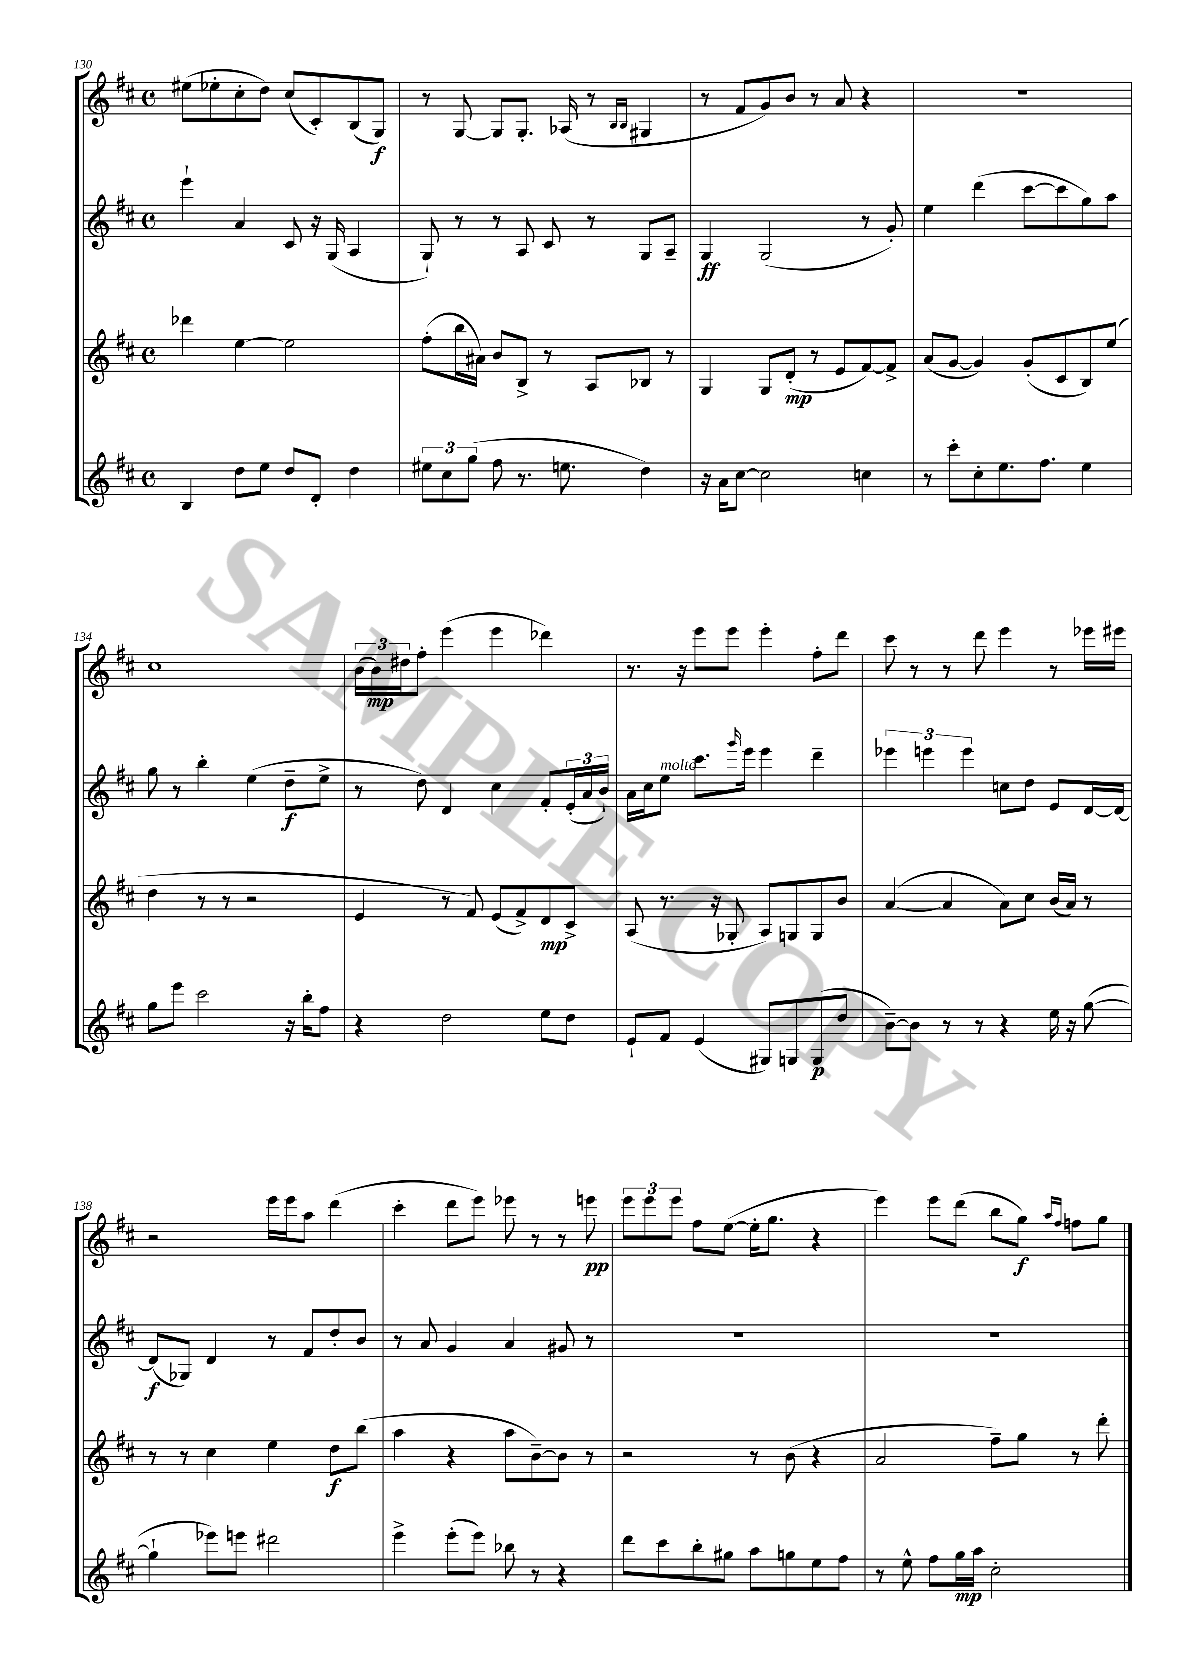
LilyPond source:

<<
\new StaffGroup <<
\new Staff = "s0" {
    \clef treble \key d \major \defaultTimeSignature \time 4/4
    eis''8( ees''8-. cis''8-. d''8) cis''8( cis'8-.) b8( g8\f) |
    r8 g8~ g8 g8.-. aes16( r8 \grace { b16 b16 } gis4 |
    r8 fis'8 g'8) b'8 r8 a'8 r4 |
    R1 |
    cis''1 |
    \tuplet 3/2 { b'16( b'16\mp) dis''16 } fis''8-. e'''4( e'''4 des'''4) |
    r8. r16 e'''8 e'''8 e'''4-. fis''8-. d'''8 |
    cis'''8 r8 r8 d'''8 e'''4 r8 ees'''16 eis'''16 |
    r2 e'''16 e'''16 a''8 d'''4( |
    cis'''4-. d'''8 e'''8) ees'''8 r8 r8 e'''8\pp |
    \tuplet 3/2 { e'''8 e'''8 e'''8 } fis''8 e''8~( e''16-. g''8. r4 |
    e'''4) e'''8 d'''8( b''8 g''8\f) \grace { a''16 fis''16 } f''8 g''8 \bar "|." |
}
\new Staff = "s1" {
    \clef treble \key d \major \defaultTimeSignature \time 4/4
    e'''4-! a'4 cis'8 r16 g16( a4 |
    g8-!) r8 r8 a8 cis'8 r8 g8 a8-- |
    g4\ff g2( r8 g'8-.) |
    e''4 d'''4( cis'''8~ cis'''8 g''8) a''8 |
    g''8 r8 b''4-. e''4( d''8--\f e''8-> |
    r8 d''8) d'4 cis''4 fis'8-. \tuplet 3/2 { e'16-.( a'16 b'16-!) } |
    a'16 cis''16 e''8^\markup { \italic "molto" } cis'''8. \grace { g'''16 } e'''16 e'''4 d'''4-- |
    \tuplet 3/2 { ees'''4 e'''4 e'''4 } c''8 d''8 e'8 d'16~ d'16~ |
    d'8\f( ges8) d'4 r8 fis'8 d''8-. b'8 |
    r8 a'8 g'4 a'4 gis'8 r8 |
    R1 |
    R1 \bar "|." |
}
\new Staff = "s2" {
    \clef treble \key d \major \defaultTimeSignature \time 4/4
    des'''4 e''4~ e''2 |
    fis''8-.( b''16 ais'16) b'8 b8-> r8 a8 bes8 r8 |
    g4 g8 d'8-.\mp( r8 e'8 fis'8~) fis'8-> |
    a'8( g'8~ g'4) g'8-.( cis'8 b8) e''8( |
    d''4 r8 r8 r2 |
    e'4 r8 fis'8) e'8( fis'8->) d'8\mp cis'8-> |
    a8( r8. r16 ges8-. a8) g8 g8 b'8 |
    a'4~( a'4 a'8) cis''8 b'16( a'16) r8 |
    r8 r8 cis''4 e''4 d''8\f b''8( |
    a''4 r4 a''8 b'8~--) b'8 r8 |
    r2 r8 b'8( r4 |
    a'2 fis''8--) g''8 r8 d'''8-. \bar "|." |
}
\new Staff = "s3" {
    \clef treble \key d \major \defaultTimeSignature \time 4/4
    b4 d''8 e''8 d''8 d'8-. d''4 |
    \tuplet 3/2 { eis''8 cis''8 g''8( } fis''8 r8. e''8. d''4) |
    r16 a'16 cis''8~ cis''2 c''4 |
    r8 cis'''8-. cis''8-. e''8. fis''8. e''4 |
    g''8 e'''8 cis'''2 r16 b''16-. fis''8 |
    r4 d''2 e''8 d''8 |
    e'8-! fis'8 e'4( gis8) g8 g8\p( d''8 |
    b'8~--) b'8 r8 r8 r4 e''16 r16 g''8~( |
    g''4-! ees'''8) e'''8 dis'''2 |
    e'''4-> e'''8-.( e'''8) bes''8 r8 r4 |
    d'''8 cis'''8 b''8-. gis''8 a''8 g''8 e''8 fis''8 |
    r8 e''8-^ fis''8 g''16\mp a''16 cis''2-. \bar "|." |
}
>>
>>
\layout { \context { \Score currentBarNumber = #130 } }
